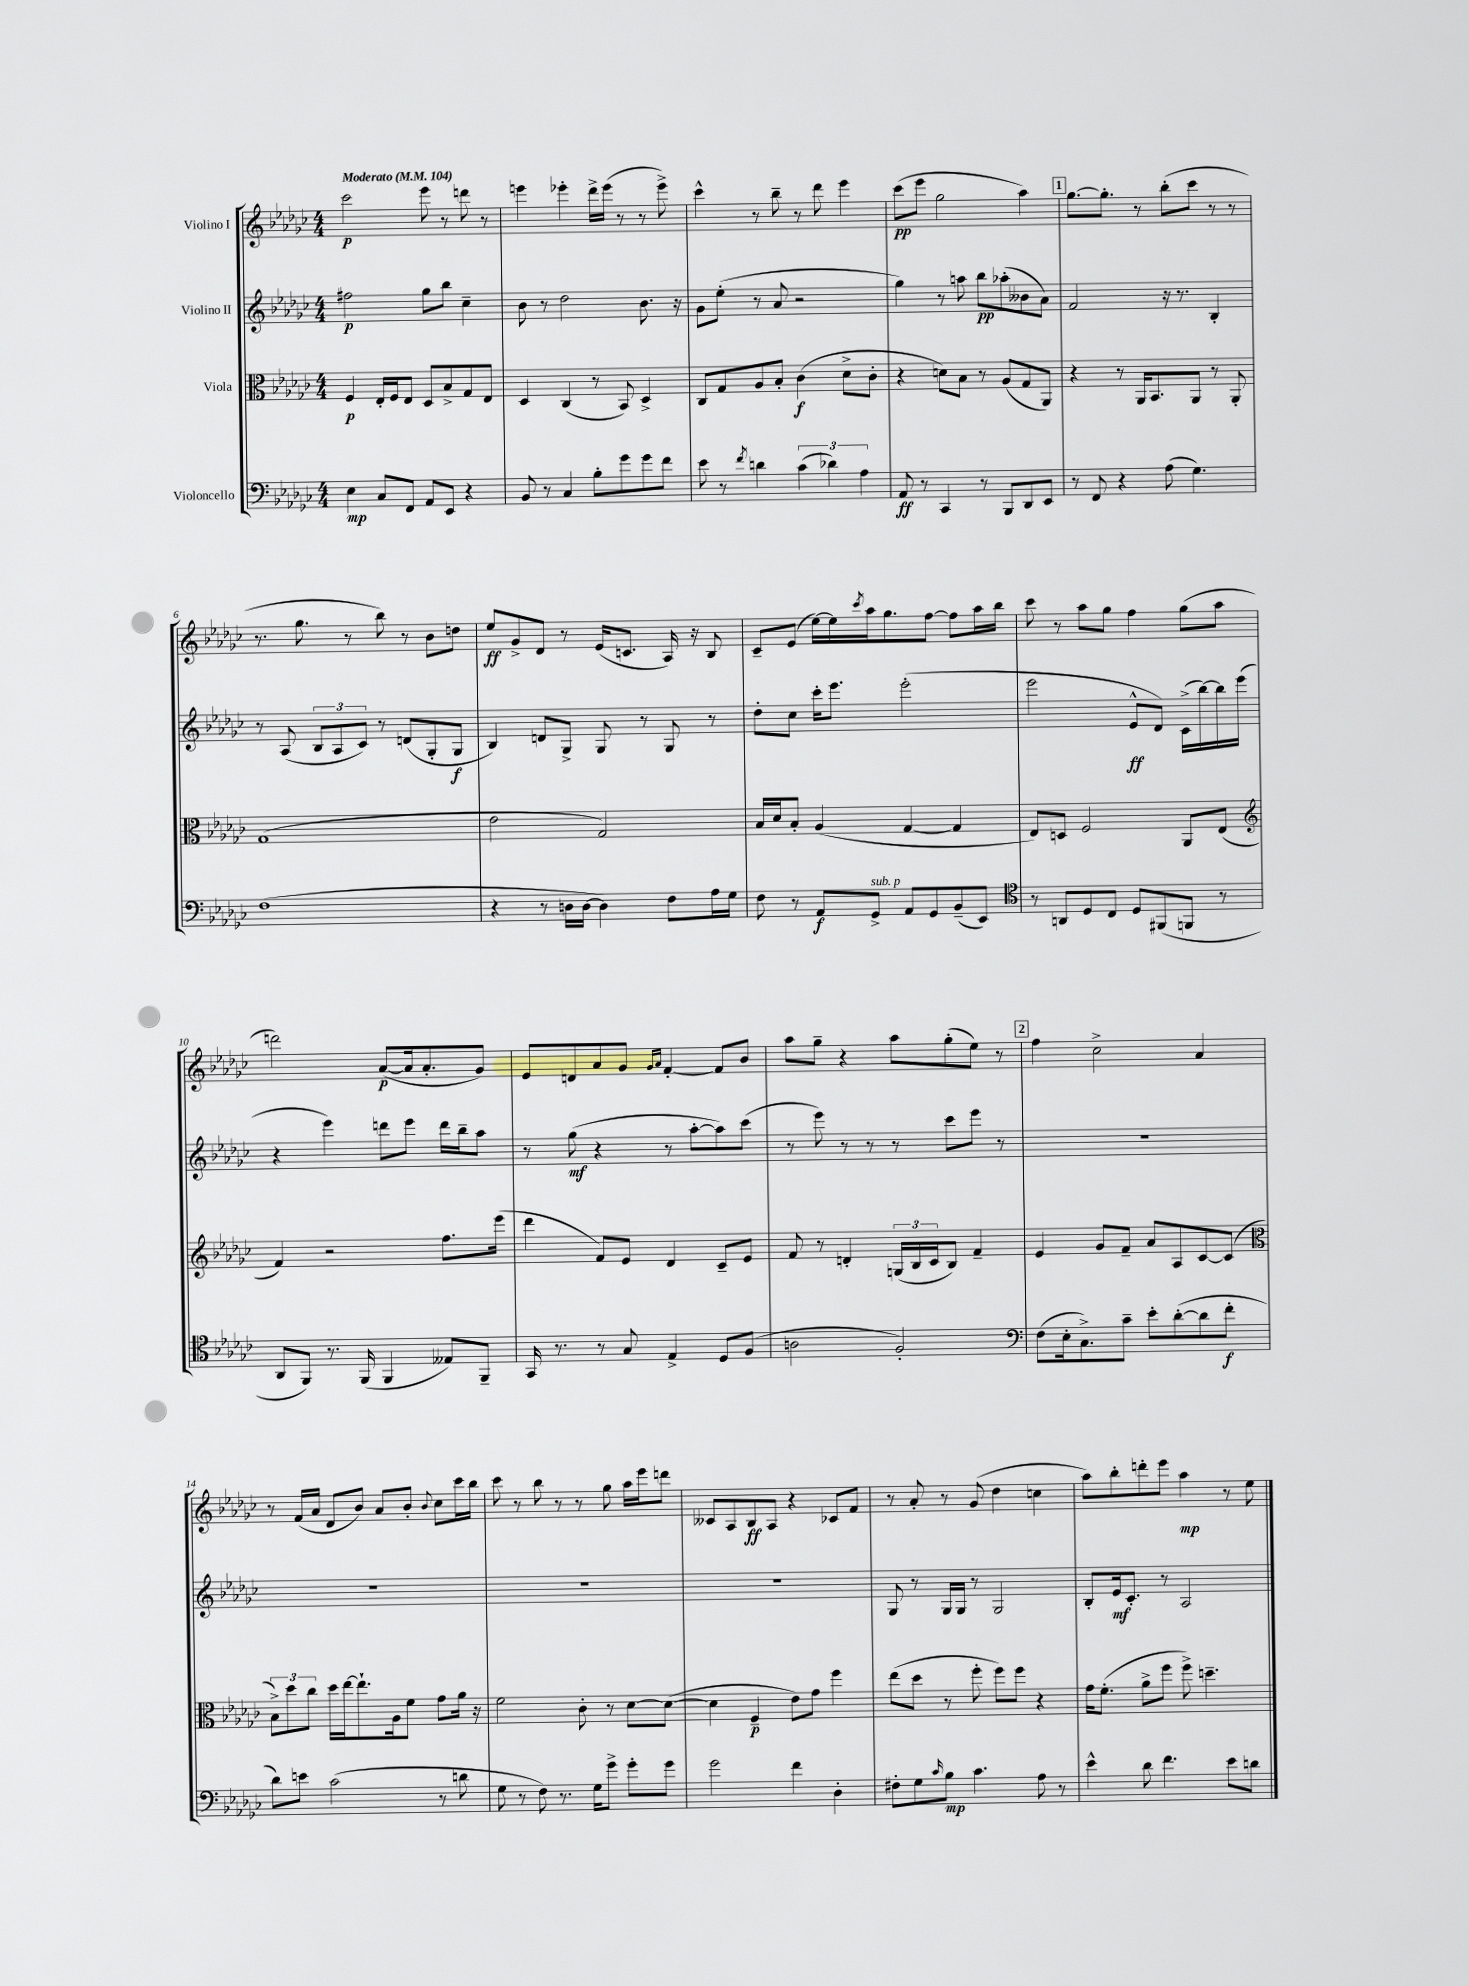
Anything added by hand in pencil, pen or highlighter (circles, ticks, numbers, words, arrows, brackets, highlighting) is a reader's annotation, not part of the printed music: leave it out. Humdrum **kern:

**kern	**kern	**kern	**kern
*staff4	*staff3	*staff2	*staff1
*clefF4	*clefC3	*clefG2	*clefG2
*k[b-e-a-d-g-c-]	*k[b-e-a-d-g-c-]	*k[b-e-a-d-g-c-]	*k[b-e-a-d-g-c-]
*M4/4	*M4/4	*M4/4	*M4/4
*MM104	*MM104	*MM104	*MM104
4E-	4F	2ff#	2ccc-
8C-	16E-'	.	.
.	16F	.	.
8FF	8E-	.	.
8AA-	8D-	8gg-	8eee-
8EE-	8B-^	8bb-	8r
4r	8G-	4cc-~	8ddd
.	8E-	.	8r
=	=	=	=
8BB-	4D-	8b-	4eee
8r	.	8r	.
4C-	(4C-	2dd-	4eee-'
8B-'	8r	.	16ddd-^
.	.	.	(16eee-
8g-	8BB-)	.	8r
8g-	4D-^	8.b-	8r
8f	.	.	8eee-^)
.	.	16r	.
=	=	=	=
8e-	8C-	8g-	4ccc-^^
8r	8G-	(8ee-'	.
8qf	.	.	.
4d	8A-	8r	8r
.	8B-'	8a-	8bb-~
(6c-	(4c-	2r	8r
.	.	.	8ddd-
6d-)	.	.	.
.	8d-^	.	4eee-
6A-	.	.	.
.	8c-'	.	.
=	=	=	=
8AA-	4r	4gg-)	(8ccc-
8r	.	.	8eee-
4CC-	8d)	8r	2gg-
.	8B-	8aa	.
8r	8r	8bb-	.
8BBB-	(8A-	(8aa-'	.
8DD-	8G-	8b--	4aa-)
8EE-	8AA-)	8a-)	.
=	=	=	=
8r	4r	2f	[8.gg-
8FF	.	.	.
.	.	.	8.gg-']
4r	8r	.	.
.	16AA-	.	8r
.	8.BB-	.	.
(8A-	.	16r	(8bb-'
.	.	8.r	.
4.G-)	8AA-	.	8ccc-
.	8r	4B-'	8r
.	8AA-'	.	8r
=	=	=	=
(1F	(1G-	8r	8.r
.	.	(8A-	.
.	.	.	8.gg-
.	.	12B-	.
.	.	12A-	.
.	.	.	8r
.	.	12c-)	.
.	.	8r	8bb-)
.	.	(8d	8r
.	.	8G-'	8b-
.	.	8G-	8dd
=	=	=	=
4r	2e-	4B-)	8ee-
.	.	.	8g-^
8r	.	8d	8d-
16D	.	8G-^	8r
[16D	.	.	.
4D])	2G-)	8G-	(16e-
.	.	.	8.c
.	.	8r	.
8F	.	8G-	16A-)
.	.	.	16r
16A-	.	8r	8B-
16G-	.	.	.
=	=	=	=
8F	16B-	8dd-'	8c-~
.	16d-	.	.
8r	8B-'	8cc-	(8e-
8AA-	(4A-	16ccc-'	[16ee-)
.	.	8.eee-	16ee-]
.	.	.	8qccc-
8GG-^	.	.	16aa-
.	.	.	8.gg-
8AA-	[4G-	(2eee-'	.
8GG-	.	.	[8ff
(8BB-~	4G-]	.	8ff]
8EE-)	.	.	16aa-
.	.	.	16bb-
=	=	=	=
*clefC4	*	*	*
8r	8E-)	2eee-	8ccc-
8AA	8D	.	8r
8D-	2F	.	8aa-
8C-	.	.	8gg-
8D-	.	8e-^^	4ff
(8FF#	.	8d-)	.
8FF	8AA-	(16c-^	(8gg-
.	.	[16bb-)	.
8r	(8E-	16bb-]	8aa-
.	.	(16eee-	.
=	=	=	=
*	*clefG2	*	*
8AA-	4f)	4r	2ddd)
8FF)	.	.	.
8.r	2r	4eee-)	.
(16FF	.	.	.
4FF	.	8ddd	([8a-
.	.	8eee-	16a-]
.	.	.	8.a-'
8E--)	8.ff	16ddd	.
.	.	16bb-~	.
8FF~	.	8aa-	8g-)
.	(16eee-	.	.
=	=	=	=
16GG-	4ddd-	8r	8e-
8.r	.	.	.
.	.	(8gg-	8d
8r	8f)	4r	8a-
8G-	8e-	.	8g-
.	.	.	16qqg-
.	.	.	16qqa-
4E-^	4d-	8r	[4f'
.	.	[8aa-'	.
8D-	8c-~	8aa-])	8f]
(8F	8e-	(8ccc-	8b-
=	=	=	=
2A	8f	8r	8aa-
.	8r	8eee-)	8gg-~
.	4d'	8r	4r
.	.	8r	.
2F')	(24G	8r	8aa-
.	24B-	.	.
.	24c-	.	.
.	8B-)	8ccc-	(8gg-'
.	4f~	8eee-	8ee-)
.	.	8r	8r
=	=	=	=
*clefF4	*	*	*
(8F	4e-	1r	4ff
16E-'	.	.	.
8.C-^)	.	.	.
.	8g-	.	2cc-^
8c-~	8f~	.	.
8e-'	8a-	.	.
([8d-'	8A-	.	.
8d-]	[8c-	.	4a-
8f'	(8c-]	.	.
=	=	=	=
*	*clefC3	*	*
8d-)	12B-^)	1r	8r
.	12dd-	.	.
8e	.	.	(16f
.	12cc-	.	.
.	.	.	16a-
(2c-	16dd-	.	8d-
.	[16ee-	.	.
.	8.ee-`]	.	8b-)
.	.	.	8a-
.	16A-	.	.
.	8f	.	8b-'
.	.	.	8qqb-
8r	8g-	.	8cc-
8d	16a-	.	16ccc-
.	16r	.	16bb-
=	=	=	=
8G-	2f	1r	8ccc-
8r	.	.	8r
8F)	.	.	8bb-
8.r	.	.	8r
.	8c-'	.	8r
16G-	.	.	.
8g-^	8r	.	8gg-
8g-'	[8d-	.	16aa-
.	.	.	16eee-
8g-	(8d-_	.	8ddd
=	=	=	=
2g-	4d-]	1r	8c--
.	.	.	8A-
.	4F~	.	8B-
.	.	.	8A-
4f	8e-)	.	4r
.	8g-	.	.
4D-'	4ff	.	8c-
.	.	.	8f
=	=	=	=
8F#'	(8ee-	8G-	8r
8G-	8dd-	8r	8a-'
16qqc-	.	.	.
8B-	8r	16G-	8r
.	.	16G-	.
4.c-	8ff'	8r	(8g-
.	8ff)	2G-	4dd-
.	8ff	.	.
8A-	4r	.	4cc
8r	.	.	.
=	=	=	=
4e-^^	16g-	8B-'	8aa-)
.	(8.f'	.	.
.	.	16e-	8bb-'
.	.	8.c-'	.
8d-	8a-^	.	8ddd'
4.f	8ff	8r	8eee-
.	8ff^)	2A-	4aa-
.	4.dd~	.	.
8e-	.	.	8r
8d	.	.	8ee-
==	==	==	==
*-	*-	*-	*-
